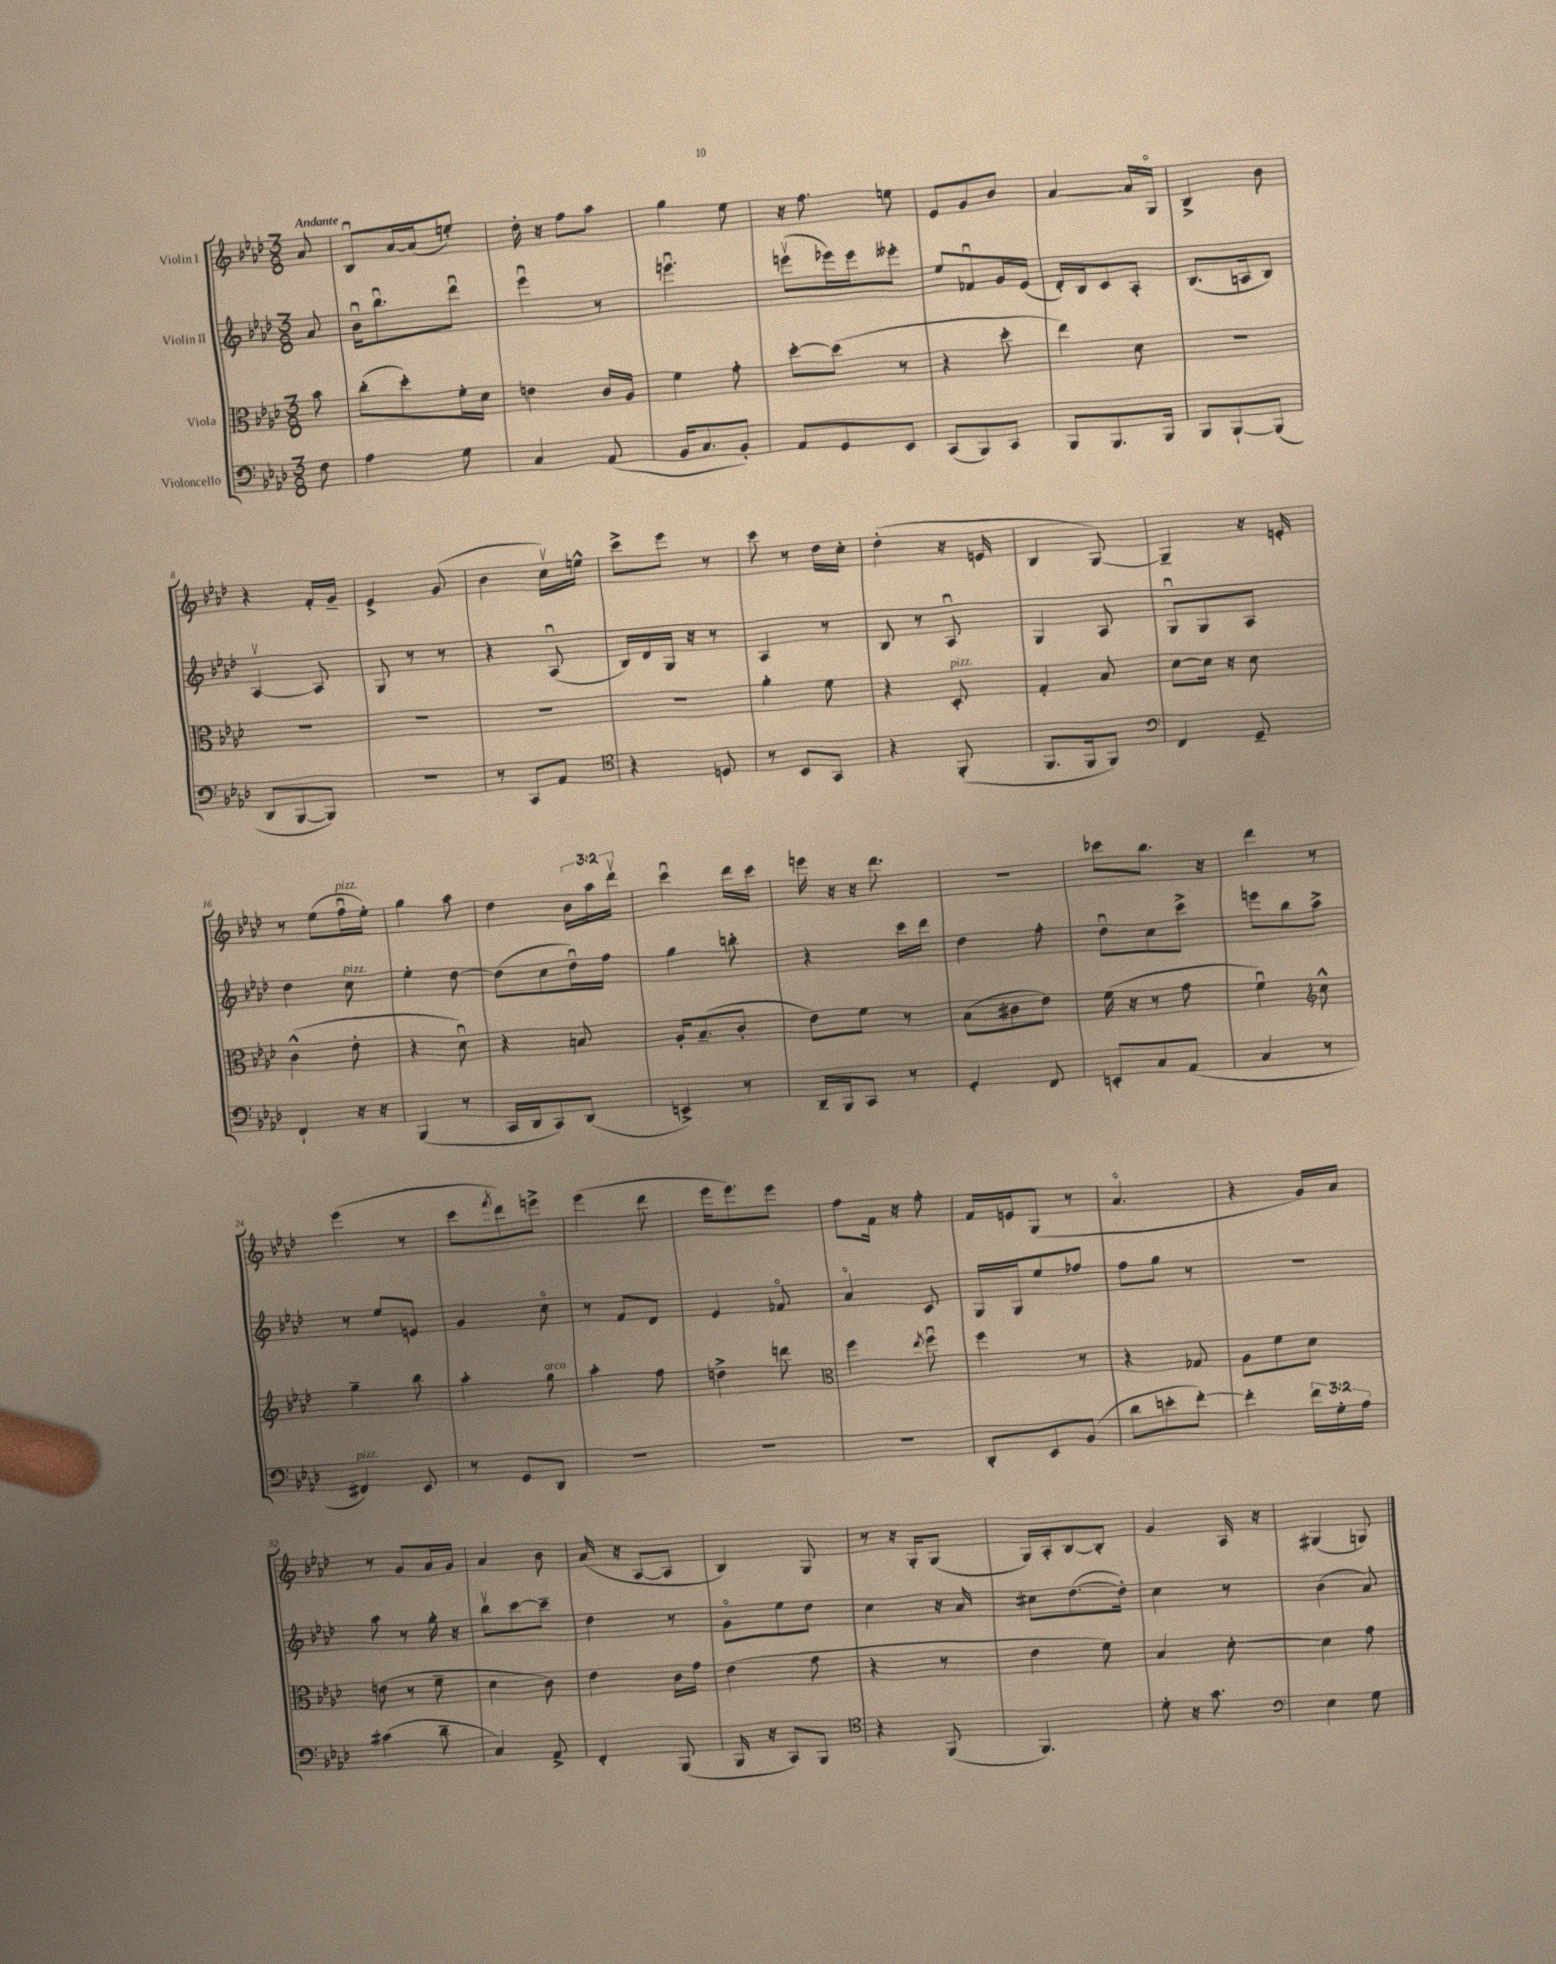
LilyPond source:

<<
\new StaffGroup <<
\new Staff = "s0" \with { instrumentName = "Violin I" } {
    \clef treble \key aes \major \numericTimeSignature \time 3/8 \override Staff.TupletNumber.text = #tuplet-number::calc-fraction-text \partial 8 \tempo "Andante"
    aes'8 |
    bes8\downbow aes'16~ aes'16( e''8-.) |
    des''16-. r16 f''8 aes''8 |
    g''4 ees''8 |
    r16 f''8. e''8 |
    ees'8 g'8 bes'8 |
    aes'4~ aes'16 g16\flageolet |
    bes4-> bes'8 |
    r4 f'16-. g'16-- |
    ees'4-> g'8( |
    bes'4 c''16\upbow) e''16-^ |
    c'''8-> ees'''8 r8 |
    c'''8 r8 des''16 c''16-. |
    des''4-.( r16 e'16 |
    bes4 g8~) |
    g4-- r16 e'16-. |
    r8 ees''8( f''16\downbow^\markup { \italic "pizz." } ees''16-.) |
    g''4 aes''8 |
    des''4 \tuplet 3/2 { bes'16 aes''16 des'''16\upbow } |
    c'''4\downbow des'''16 c'''16 |
    e'''16 r16 r16 des'''8. |
    R4. |
    ces'''8 bes''8. r16 |
    des'''4 r8 |
    ees'''4( r8 |
    c'''8 \acciaccatura { f'''8 } des'''8) e'''8-> |
    ees'''4( des'''8 |
    ees'''16 ees'''8.) ees'''8 |
    f''8 f'16 r16 f''8-. |
    f'16 e'16 g8( r8 |
    aes'4.\flageolet |
    r4 g'16) aes'16 |
    r8 g'8 aes'16 g'16 |
    aes'4 bes'8 |
    aes'16( r16 aes8~ aes8 |
    bes4) g8 |
    r8 r16 g16-. g8( |
    g16) aes16-. bes8~ bes8-. |
    g'4 aes16 r16 |
    gis4( g8) \bar "|." |
}
\new Staff = "s1" \with { instrumentName = "Violin II" } {
    \clef treble \key aes \major \numericTimeSignature \time 3/8 \partial 8
    aes'8 |
    bes'16\downbow bes''8.\downbow des'''8\downbow |
    ees'''4\downbow r8 |
    e'''4.\downbow |
    e'''8\upbow( ees'''16) ees'''16 eeses'''8-. |
    ees''8 fes'8\downbow g'16 ees'16( |
    des'16-.) bes16 c'8 aes8-. |
    bes8.( a16 bes8) |
    aes4~\upbow aes8 |
    g8 r8 r8 |
    r4 aes8\downbow( |
    bes16) des'16 g16 r16 r8 |
    aes4 r8 |
    bes8 r8 aes8\downbow |
    g4 aes8 |
    g8\downbow g8 aes8 |
    des''4 c''8^\markup { \italic "pizz." } |
    ees''4-. des''8~ |
    des''8( c''8 des''16\downbow) f''16 |
    g''4 b''8-. |
    r4 c'''16 des'''16 |
    des''4 f''8-. |
    des''8\downbow c''8 c'''8-> |
    e'''8 bes''8 aes''8-> |
    r8 ees''8 e'8 |
    g'4 c''8\flageolet |
    r8 f'8 des'8 |
    ees'4 fes'8\flageolet |
    aes'4\flageolet c'8 |
    g16 g16 ees''8 fes''8 |
    f''8 g''8 r8 |
    R4. |
    aes''8 r8 g''16-. r16 |
    bes''8\upbow c'''8~ c'''8-- |
    des''4 r8 |
    g'8\flageolet ees''8 des''8 |
    c''4 r16 aes'16 |
    cis''8 des''8.~( des''16-.) |
    c''4 r8 |
    bes'4( aes'8) \bar "|." |
}
\new Staff = "s2" \with { instrumentName = "Viola" } {
    \clef alto \key aes \major \numericTimeSignature \time 3/8 \partial 8
    bes'8 |
    c''8-.( des''8-.) f'16-. des'16 |
    e'4 c'16 aes16 |
    f'4 g'8-. |
    des''8~-. des''8( r8 |
    r4 des''8-. |
    ees''4) des'8 |
    R4. |
    R4. |
    R4. |
    R4. |
    R4. |
    aes'4-. f'8 |
    r4 des8-.^\markup { \italic "pizz." } |
    g4-. bes8 |
    des'8~ des'16 r16 des'8 |
    c'4-^( ees'8-. |
    r4 des'8\downbow) |
    r4 b8 |
    aes16-. bes8.--( c'8-. |
    ees'8) f'8 r8 |
    bes8( cis'8 ees'8) |
    f'16( r16 r8 g'8 |
    f'4\downbow) \clef treble c''8-^ |
    g''4-- bes''8 |
    aes''4-. g''8^\markup { \italic "arco" } |
    aes''4-. f''8 |
    d''4-> d'''8 |
    \clef alto f''4 \acciaccatura { ees''8 } f''8\downbow |
    f''4 r8 |
    r4 ges8 |
    aes8 f'8 des'8 |
    e'8( r8 f'8-- |
    des'4 c'8) |
    ees'4 c'16 g'16 |
    ees'4( g'8 |
    r4 r8 |
    ees'4 f'8) |
    bes4 des'8~-. |
    des'4 g'8 \bar "|." |
}
\new Staff = "s3" \with { instrumentName = "Violoncello" } {
    \clef bass \key aes \major \numericTimeSignature \time 3/8 \override Staff.TupletNumber.text = #tuplet-number::calc-fraction-text \partial 8
    f8 |
    aes4 g8 |
    c4 aes,8( |
    bes,16 c8. bes,8-.) |
    aes,8 g,8 ees,8 |
    c,8( bes,,8) c,8 |
    bes,,8 bes,,8. bes,,16 |
    bes,,8 bes,,8~-! bes,,8( |
    des,8 bes,,8~ bes,,8) |
    R4. |
    r8 c,8 aes,8 |
    \clef tenor r4 d8 |
    r8 bes,8 g,8 |
    r4 f,8-.( |
    f,8. f,16 f,8) |
    \clef bass f,4 g,8-- |
    f,4-! r16 r16 |
    bes,,4( r8 |
    c,16 des,16 c,8) des,8( |
    e,4->) r8 |
    des,16-- bes,,16 c,8 r8 |
    g,4-. f,8 |
    e,8-. c8 aes,8( |
    c4 r8 |
    fis,4^\markup { \italic "pizz." }) ees,8 |
    r8 g,8 des,8 |
    R4. |
    R4. |
    R4. |
    des,8-. ees,8 bes,8( |
    des'8 e'8-. f'8~-.) |
    f'4-. \tuplet 3/2 { f'16 g16-. aes16 } |
    cis'4( des'8-- |
    c4) aes,8-> |
    f,4-. bes,,8( |
    bes,,16 r16 c,8) bes,,8 |
    \clef tenor r4 f,8( |
    f,4.) |
    des'8-. r16 g'8. |
    \clef bass ees4 g8 \bar "|." |
}
>>
>>
